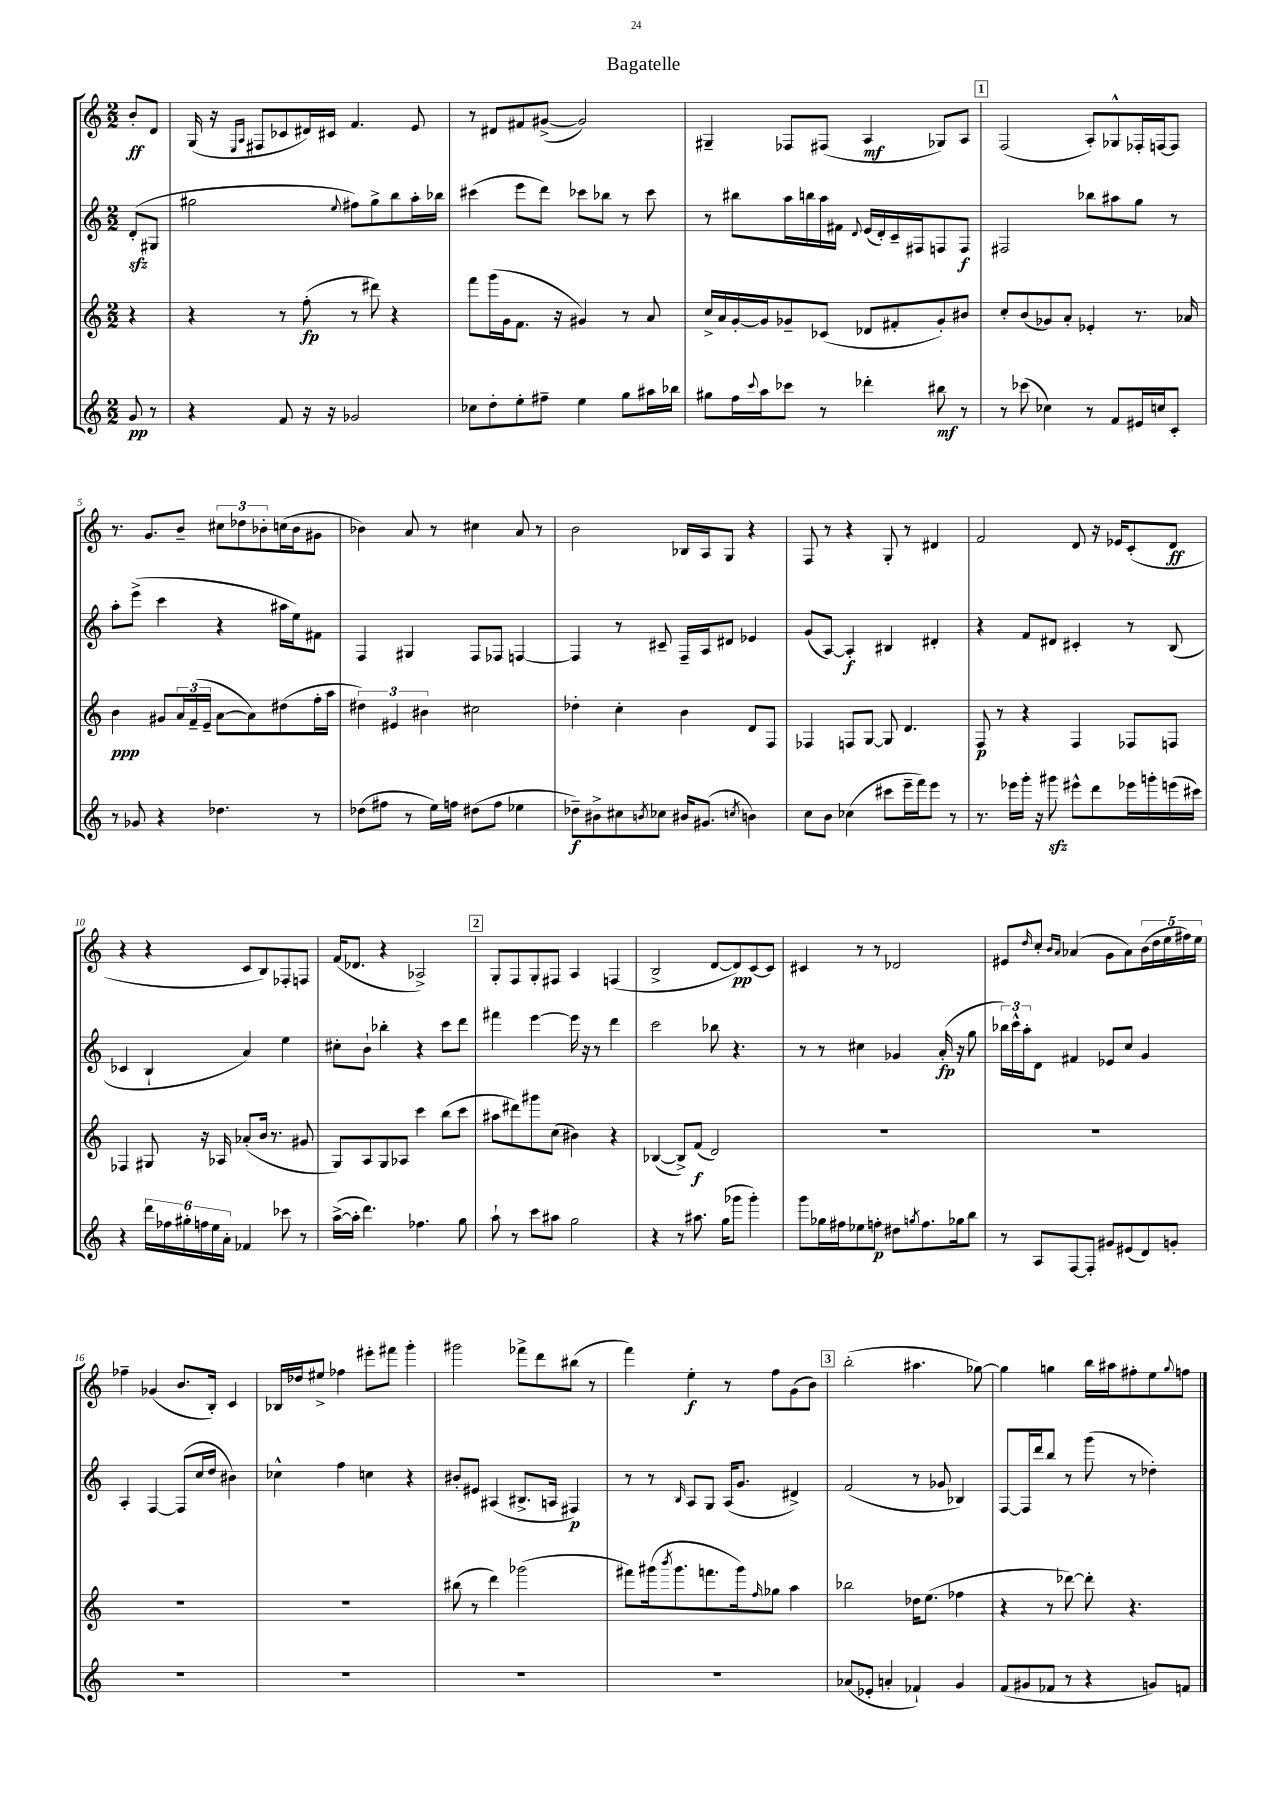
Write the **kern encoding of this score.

**kern	**kern	**kern	**kern
*staff4	*staff3	*staff2	*staff1
*clefG2	*clefG2	*clefG2	*clefG2
*k[]	*k[]	*k[]	*k[]
*M2/2	*M2/2	*M2/2	*M2/2
8g/	4r	(8d'/L	8b'/L
8r	.	8G#/J	8d/J
=	=	=	=
4r	4r	2gg#\	(16G/
.	.	.	16r
.	.	.	16qqE/LL
.	.	.	16qqA/JJ
.	.	.	8F#/L
8f/	8r	.	8c-/
16r	(8ff'\	.	16d#/L)
16r	.	.	16c#/JJ
.	.	8qqee/	.
2g-/	8r	8ff#\L)	4.f/
.	8ddd#\)	8gg#^\	.
.	4r	8bb\	.
.	.	16aa'\L	8e/
.	.	16bb-\JJ	.
=	=	=	=
8cc-\L	8fff\L	(4ccc#\	8r
8dd'\	(16ggg\L	.	8d#/L
.	16g\J	.	.
8ee'\	8.f\J	8eee\L	8f#/
8ff#~\J	.	8ddd\J)	([8g#^/J
.	16r	.	.
4ee\	4g#/)	8ccc-\L	2g#/])
.	.	8bb-\J	.
8gg\L	8r	8r	.
16aa#\L	8a/	8ccc-\	.
16bb-\JJ	.	.	.
=	=	=	=
8gg#\L	16cc^/LL	8r	4G#~/
.	16a/	.	.
16ff\L	[16g'/	8bb#\L	.
8qqccc/	.	.	.
16aa\J	16g/]J	.	.
8ccc-\J	8g-~/	16aa\L	8F-/L
.	.	16bb\	.
8r	(8c-/J	16aa\	(8F#/J
.	.	16f#\JJ	.
.	.	8qqd/	.
4ddd-'\	8d-/L	(16e/LL	4A/
.	.	16d'/)	.
.	8f#'/	16c~/	.
.	.	16F#/J	.
8bb#\	8g-'/)	8F/	8G-/L)
8r	8b#/J	8F/J	8A/J
=	=	=	=
8r	8cc'/L	2F#/	(2F/
(8ccc-\	(8b/	.	.
4cc-\)	8g-/)	.	.
.	8a'/J	.	.
8r	4e-'/	8bb-\L	8A'/L)
8f/L	.	8aa#\	8G-^^/
16e#/L	8.r	8gg\J	16F-'/L
16cc/J	.	.	[16F/J
8c'/J	.	8r	8F/]J
.	16a-/	.	.
=	=	=	=
8r	4b\	8aa'\L	8.r
8g-/	.	(8eee^\J	.
.	.	.	8.g/L
4r	8g#/L	4ccc\	.
.	24a/L	.	8b~/J
.	(24f~/	.	.
.	24e~/JJ	.	.
4.dd-\	[8a\L	4r	12cc#\L
.	.	.	12dd-\
.	8a\])	.	.
.	.	.	12b-'\
.	(8dd#\	16aa#\LL	(16cc\L
.	.	16ee\J)	16b-\J
8r	16ff'\L	8f#\J	8g#\J
.	16aa\JJ	.	.
=	=	=	=
(8dd-\L	6dd#\)	4F/	4b-\)
8ff#\J	.	.	.
.	6e#/	.	.
8r	.	4G#/	8a/
.	6b#\	.	.
16ee\LL)	.	.	8r
16ff\JJ	.	.	.
(8dd#\L	2cc#\	8F/L	4cc#\
8ff\J	.	8F-/J	.
4ee-\	.	[4F/	8a/
.	.	.	8r
=	=	=	=
8dd-~\L)	4dd-'\	4F/]	2b\
8b#^\	.	.	.
8cc#\	4cc'\	8r	.
8qb/	.	.	.
8cc-\J	.	8c#~/	.
16b#/LK	4b\	16F~/LL	16B-/LL
(8.g#/J	.	16A/J	16A/J
.	.	8d#/J	8G/J
8qcc/	.	.	.
4b\)	8d/L	4e-/	4r
.	8F/J	.	.
=	=	=	=
8cc\L	4F-/	(8g/L	8F/
8b\J	.	[8A/J)	8r
(4cc-\	8F/L	4A'/]	4r
.	[8G/J	.	.
8ccc#\L	8G/]	4B#/	8G'/
16eee~\L	4.d/	.	8r
16fff\J)	.	.	.
8eee\J	.	4d#'/	4d#/
8r	.	.	.
=	=	=	=
8.r	8F/	4r	2f/
.	8r	.	.
16eee-\LL	.	.	.
16ggg'\JJ	4r	8f/L	.
16r	.	.	.
8ggg#\	.	8d#/J	.
8eee#^^\L	4F/	4c#'/	8d/
8ddd\	.	.	16r
.	.	.	16e-/LK
16eee-\L	8F-/L	8r	(8c'/
16ggg'\	.	.	.
(16eee\	8F/J	(8B/	8d/J
16ccc#\JJ)	.	.	.
=	=	=	=
4r	4F-/	4c-/	4r
24ddd\LL	8G#/	4B`/	4r
24ff-\	.	.	.
24gg#'\	.	.	.
24ff\	16r	.	.
24ee\	.	.	.
.	16A-/	.	.
24a'\JJ	.	.	.
4f-/	(8a-'/L	4a/)	8c/L
.	16b/Jk	.	8B/)
.	8.r	.	.
8ccc-\	.	4ee\	8F-'/
8r	8g#/	.	8F/J
=	=	=	=
([16aa^\LL	8G/L)	8cc#'\L	(16f/LK
16aa'\]JJ	.	.	8.d-/J
4.ddd\)	8A/	8b`\J	.
.	8G/	4bb-'\	4r
.	8A-/J	.	.
4.ff-\	4ccc\	4r	2A-^/)
.	(8bb\L	8ccc\L	.
8gg\	8ccc\J	8ddd\J	.
=	=	=	=
8aa`\	8aa#\L	4fff#\	8G'/L
8r	8ddd#\)	.	8F/
8ccc\L	8ggg#\	[4eee\	8G'/
8aa#\J	(8cc\J	.	8F#/J
2gg\	4b#\)	16eee\]	4A/
.	.	16r	.
.	.	8r	.
.	4r	4ddd\	(4F/
=	=	=	=
4r	([4B-/	2ccc\	2B^/
8r	8B-^/]L)	.	.
8.aa#\	(8f/J	.	.
.	2d/)	8bb-\	[8d/L
(16gg\LK	.	.	.
8ggg-\J	.	4.r	8d/])
4ggg-'\)	.	.	[8c/
.	.	.	8c/]J
=	=	=	=
8ggg\L	1r	8r	4c#/
16gg-\L	.	8r	.
16ff#\J	.	.	.
8ee-\	.	4cc#\	8r
8ff'\J	.	.	8r
8dd#\L	.	4g-/	2d-/
8qgg/	.	.	.
8.ff\	.	.	.
.	.	(16a'/	.
16gg-\k	.	16r	.
8bb\J	.	8gg\	.
=	=	=	=
8r	1r	24bb-\LL)	8e#/L
.	.	24ccc^^\	.
.	.	24aa'\J	.
.	.	.	16qqdd/
8A/L	.	8d\J	8cc'/J
.	.	.	16qqb/LL
.	.	.	16qqa/JJ
[8F/	.	4f#/	(4a-/
8F'/]J	.	.	.
8g#/L	.	8e-/L	8g\L
(8e#/	.	8cc/J	8a-\)
8d/)	.	4g/	(20b\L
.	.	.	20dd\
.	.	.	20ee\
8g'/J	.	.	.
.	.	.	20ff#\)
.	.	.	20ee\JJ
=	=	=	=
1r	1r	4A'/	4ff-~\
.	.	[4F/	(4g-/
.	.	(8F/]L	8.b/L
.	.	16cc/L	.
.	.	16dd/JJ	16B'/Jk)
.	.	4b#\)	4c/
=	=	=	=
1r	1r	4cc-^^\	16B-/LL
.	.	.	16dd-/J
.	.	.	8ee#^/J
.	.	4ff\	4ff-\
.	.	4cc\	8eee#'\L
.	.	.	8fff#\J
.	.	4r	4ggg'\
=	=	=	=
1r	(8bb#\	8b#'/L	2ggg#\
.	8r	8e#/J	.
.	4ddd\)	(4A#/	.
.	(2ggg-\	8.B#^/L	8fff-^\L
.	.	.	8ddd\
.	.	16A/Jk	.
.	.	4F#/)	(8bb#\J
.	.	.	8r
=	=	=	=
1r	8fff#\L)	8r	4fff\)
.	(16ggg#\k	8r	.
.	8qbbb/	.	.
.	8.ggg#\	.	.
.	.	16qqB/	.
.	.	8A/L	4ee'\
.	8.fff\	8G/J	.
.	.	(16A/LK	8r
.	16ggg#\k)	8.g/J	.
.	16qqff/	.	.
.	8gg-\J	.	8ff\L
.	4aa\	4d#^/)	(8g\
.	.	.	8b\J)
=	=	=	=
(8a-/L	2bb-\	(2f/	(2bb'\
8e-'/J	.	.	.
4a'/	.	.	.
4f-`/)	16dd-\LK	8r	4.aa#\
.	(8.ee\J	.	.
.	.	8g-/	.
4g/	4ff-\	4B-/)	.
.	.	.	[8gg-\)
=	=	=	=
(8f/L	4r	[8F/L	4gg-\]
8g#/	.	16F/]L	.
.	.	16ddd/J	.
8f-/J	8r	8bb/J	4gg\
8r	[8ddd-\)	8r	.
4r	8ddd-'\]	(8ggg\	16bb\LL
.	.	.	16aa#\J
.	4.r	8r	8ff#'\
8g/L)	.	4dd-'\)	8ee\
.	.	.	8qqgg/
8f/J	.	.	8ff\J
==	==	==	==
*-	*-	*-	*-
